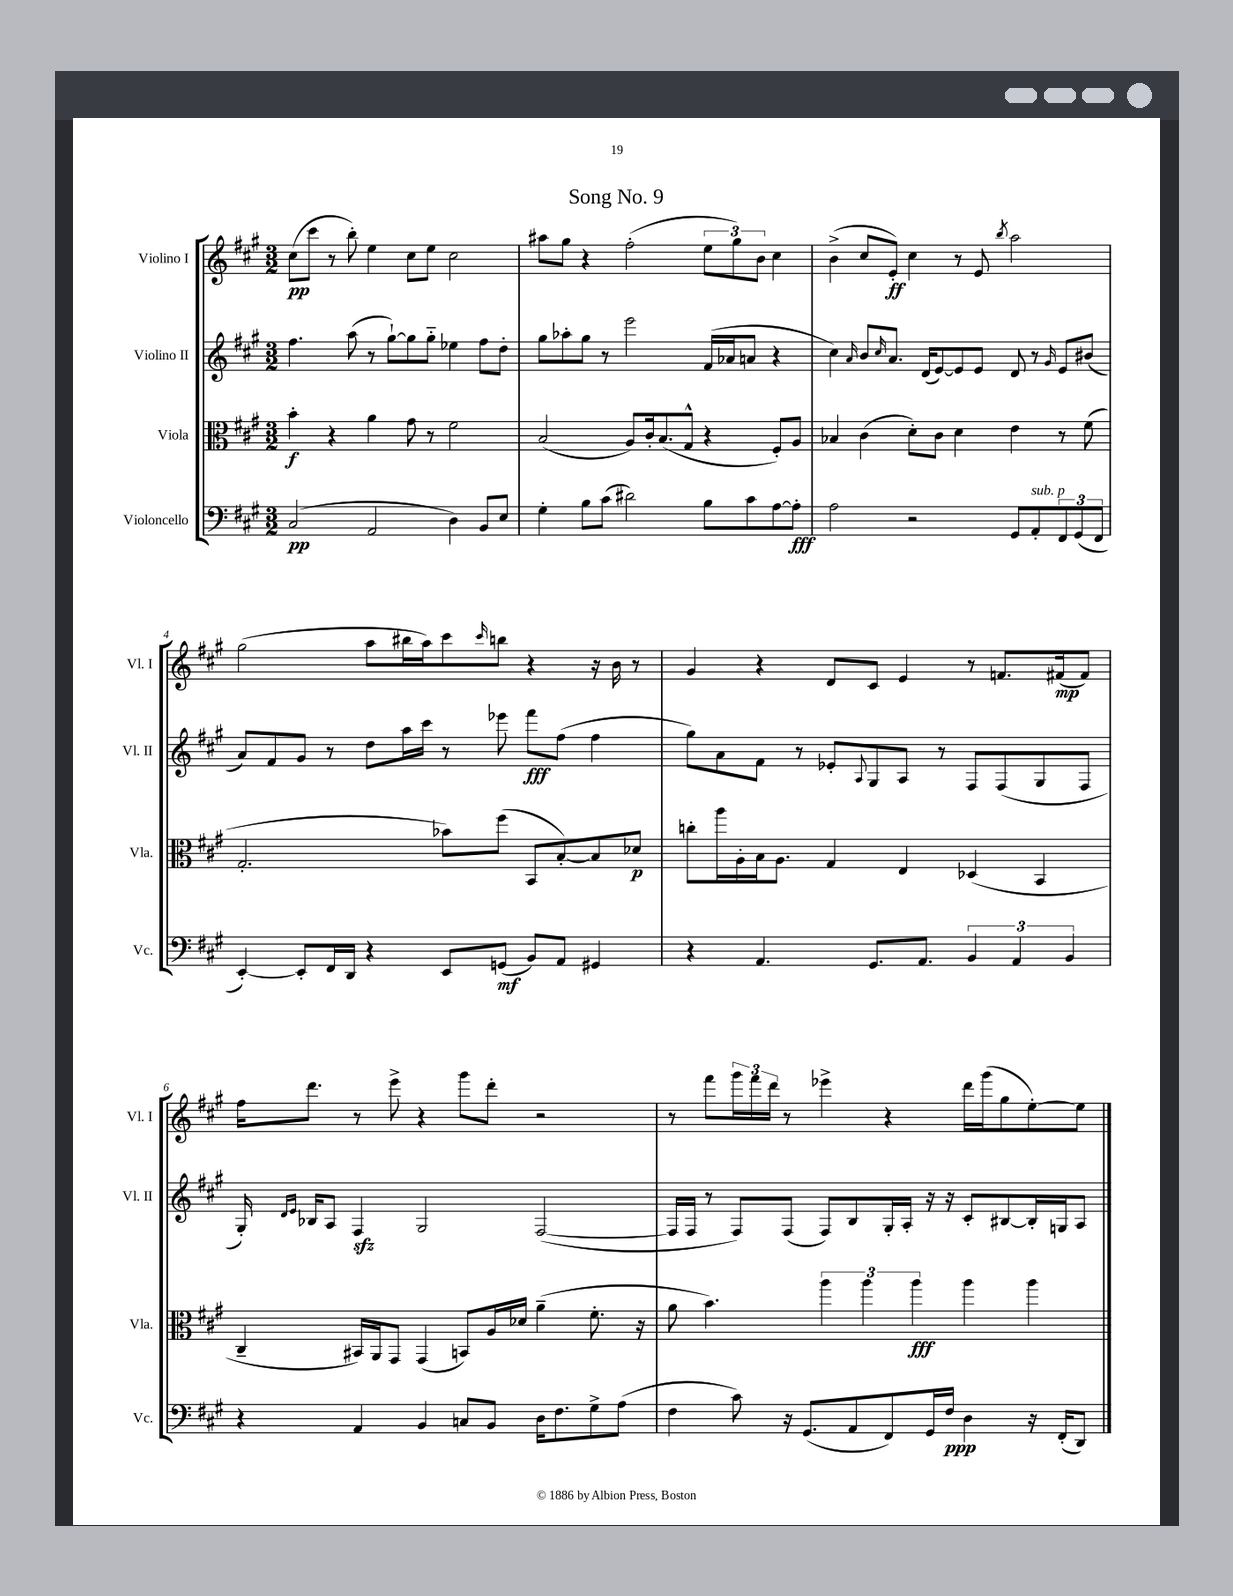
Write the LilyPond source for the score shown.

\header { title = "Song No. 9" }
<<
\new StaffGroup <<
\new Staff = "s0" \with { instrumentName = "Violino I" shortInstrumentName = "Vl. I" } {
    \clef treble \key a \major \numericTimeSignature \time 3/2
    cis''8\pp( cis'''8 r8 b''8-.) e''4 cis''8 e''8 cis''2 |
    ais''8 gis''8 r4 fis''2-.( \tuplet 3/2 { e''8 gis''8) b'8 } cis''4 |
    b'4->( cis''8 e'8-.\ff) cis''4 r8 e'8 \acciaccatura { b''8 } a''2 |
    gis''2( a''8 bis''16 a''16) cis'''8 \grace { cis'''16 } b''8 r4 r16 b'16 r8 |
    gis'4 r4 d'8 cis'8 e'4 r8 f'8. fis'16\mp( fis'8) |
    fis''16 d'''8. r8 e'''8-> r4 gis'''8 d'''8-. r2 |
    r8 fis'''8 \tuplet 3/2 { gis'''16 fis'''16 d'''16 } r8 ees'''4-> r4 d'''16 gis'''16( gis''8 e''8~-.) e''8 \bar "|." |
}
\new Staff = "s1" \with { instrumentName = "Violino II" shortInstrumentName = "Vl. II" } {
    \clef treble \key a \major \numericTimeSignature \time 3/2
    fis''4. a''8( r8 gis''8~-!) gis''8 gis''8-_ ees''4 fis''8 d''8-. |
    gis''8 aes''8-. gis''8 r8 e'''2 fis'16( aes'16 a'8 r4 |
    cis''4) \grace { a'16 } b'8 \grace { cis''16 } a'8. d'16( e'8~) e'8 e'8 d'8 r8 \grace { gis'16 } e'8 bis'8( |
    a'8) fis'8 gis'8 r8 d''8 a''16 cis'''16 r8 ees'''8 fis'''8\fff fis''8( fis''4 |
    gis''8) a'8 fis'8 r8 ees'8-. \appoggiatura { a8 } gis8 a8 r8 fis8 fis8( gis8 fis8 |
    gis16-.) \grace { d'16 e'16 } bes16 a8 fis4\sfz gis2 fis2~( |
    fis16 fis16 r8 fis8) fis8( fis8) b8 gis16-. a16-. r16 r16 cis'8-. bis8~ bis16-. g16 a8 \bar "|." |
}
\new Staff = "s2" \with { instrumentName = "Viola" shortInstrumentName = "Vla." } {
    \clef alto \key a \major \numericTimeSignature \time 3/2
    b'4-.\f r4 a'4 gis'8 r8 fis'2 |
    b2( a8) cis'16-. b8.( gis8-^ r4 fis8-.) a8 |
    bes4 cis'4( d'8-.) cis'8 d'4 e'4 r8 fis'8( |
    gis2.-. bes'8) fis''8( b,8 b8~-.) b8 des'8\p |
    c''8-. a''16 a16-. b16 a8. gis4 e4 des4( b,4 |
    cis4-- bis,16) a,16 gis,8 gis,4( b,8) a16 des'16 a'4--( fis'8.-. r16 |
    a'8 b'4.) \tuplet 3/2 { a''4 a''4 a''4\fff } a''4 a''4 \bar "|." |
}
\new Staff = "s3" \with { instrumentName = "Violoncello" shortInstrumentName = "Vc." } {
    \clef bass \key a \major \numericTimeSignature \time 3/2
    cis2\pp( a,2 d4) b,8 e8 |
    gis4-. b8 cis'8( dis'2) b8 cis'8 a8~ a8-.\fff |
    a2 r2 gis,8 a,8-.^\markup { \italic "sub. p" } \tuplet 3/2 { fis,8 gis,8( fis,8 } |
    e,4~-.) e,8-. fis,16 d,16 r4 e,8 g,8\mf( b,8) a,8 gis,4 |
    r4 a,4. gis,8. a,8. \tuplet 3/2 { b,4 a,4 b,4 } |
    r4 a,4 b,4 c8 b,8 d16 fis8. gis8-> a8( |
    fis4 cis'8) r16 gis,8.( a,8 fis,8) gis,16 fis16\ppp d4 r16 fis,16-.( d,8) \bar "|." |
}
>>
>>
